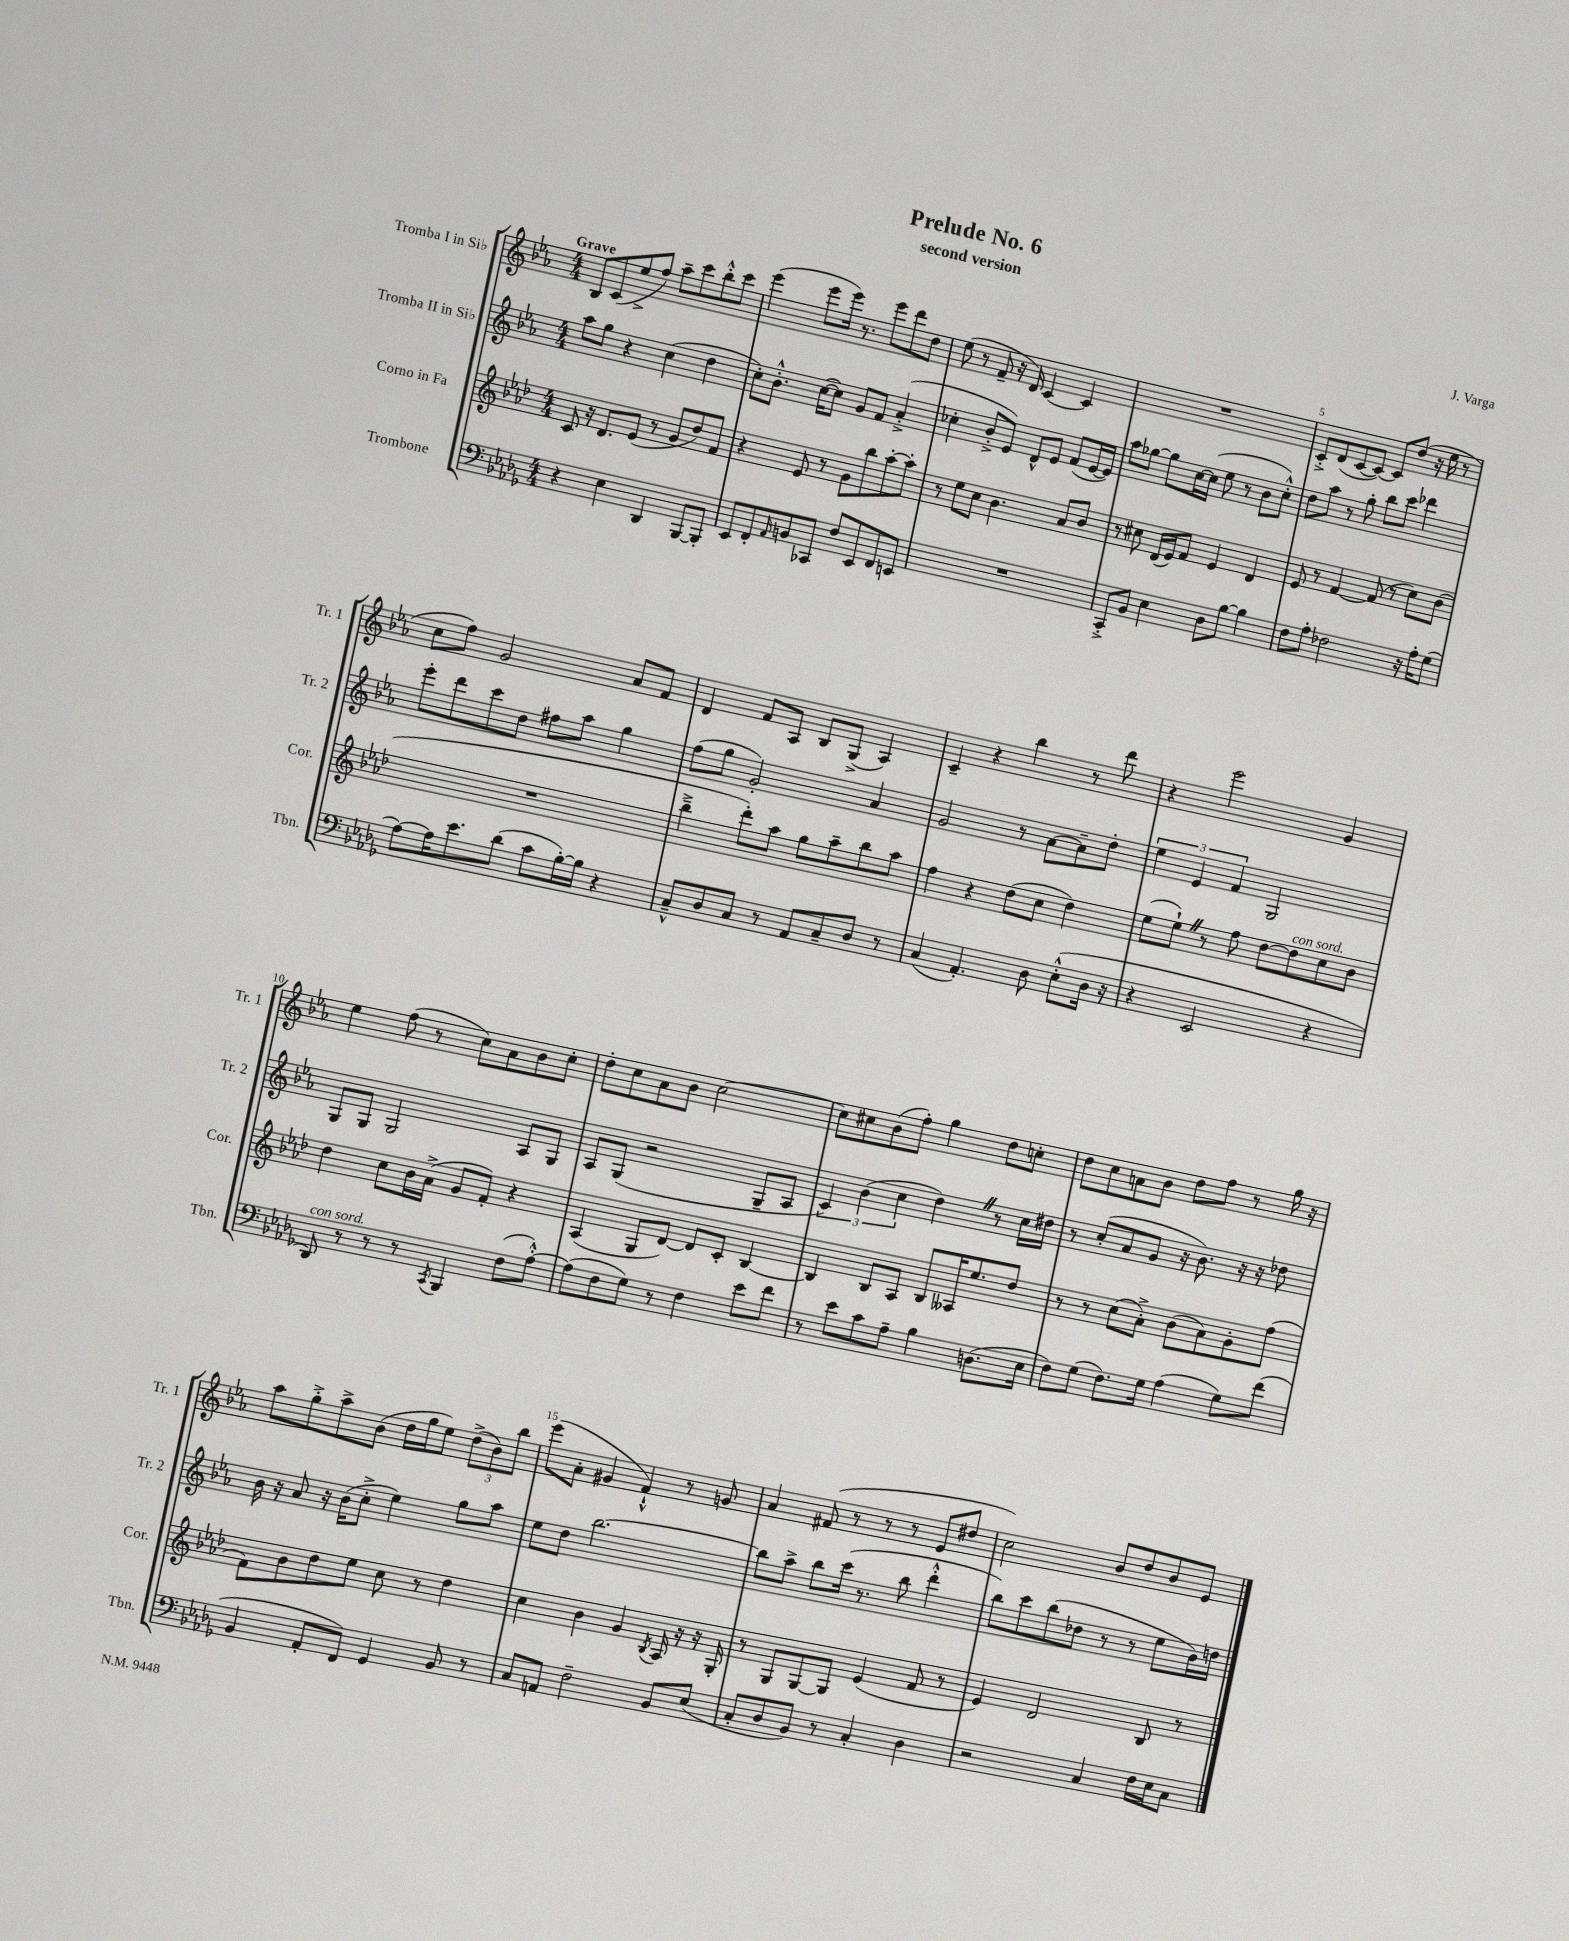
\header { title = "Prelude No. 6" composer = "J. Varga" subtitle = "second version" }
<<
\new StaffGroup <<
\new Staff = "s0" \with { instrumentName = "Tromba I in Sib" shortInstrumentName = "Tr. 1" } {
    \clef treble \key ees \major \numericTimeSignature \time 4/4 \tempo "Grave"
    bes8 c'8( ees''8-> f''8) aes''8-- c'''8 bes''8-.-^ c'''8 |
    ees'''4( ees'''8 ees'''16) r8. ees'''8 d'''8 d''8 |
    ees''8( r8 f'8-- r16 d'16) c'4~ c'4 |
    R1 |
    c'8-.-> d'8( c'8~ c'8~) c'8 d''8( r16 ees''16 r8 |
    c''8 f''8) g'2 aes'8 f'8 |
    d'4 f'8 aes8 bes8 g8->( aes4) |
    c'4-- r4 bes''4 r8 d'''8 |
    r4 ees'''2 g'4 |
    ees''4 f''8( r8 c''8) aes'8 bes'8 c''8-. |
    d''8-. c''8 aes'8 bes'8 c''2~ |
    c''8 cis''8 bes'8( f''8-.) g''4 d''8 c''8-. |
    d''8 c''8 a'8 bes'8 d''8 f''8 r8 g''16 r16 |
    aes''8 g''8-.-> aes''8-> bes'8( d''16 g''16 ees''8) \tuplet 3/2 { d''8->( bes'8) bes''8 } |
    ees'''8( aes'8-. gis'4 f'4-!-^) r8 g'8 |
    aes'4 fis'8( r8 r8 r8 ees'8 dis''8 |
    c''2) bes'8 d''8 bes'8 ees'8 \bar "|." |
}
\new Staff = "s1" \with { instrumentName = "Tromba II in Sib" shortInstrumentName = "Tr. 2" } {
    \clef treble \key ees \major \numericTimeSignature \time 4/4
    aes''8 g''8 r4 c''4( d''4 |
    c''8-.) bes'8.-.-^ c''16~( c''8) g'8 f'8 aes'4-.->( |
    ces''4-. bes'8-.-> ees'8) d'8-^ ees'8 f'8( ees'16~ ees'16) |
    aes''8 ges''8~ ges''8 c''16~ c''16( ees''8 r8 bes'8 c''8-.-^) |
    d''8 aes''8 r8 g''8-. bes''8 c'''8 des'''4 |
    ees'''8-. d'''8 c'''8 d''8 fis''8 aes''8 g''4 |
    f''8( g''8 g'2-.) aes'4 |
    g'2 r8 aes'8~ aes'8-- d''8-. |
    \tuplet 3/2 { ees''4 ees'4 f'4 } g2 |
    g8 g8 g2 aes8 g8 |
    aes8 g8( r2 g8-- aes8 |
    \tuplet 3/2 { c'4) bes'4( c''4 } d''4) \once \override BreathingSign.text = \markup { \musicglyph "scripts.caesura.straight" } \breathe r8 c''16 dis''16 |
    r8 c''8-.( aes'8 g'8 r16 bes'8.) r16 r16 des''8 |
    bes'16 r16 aes'8 r16 bes'16( c''8-.-> ees''4) g''8 aes''8 |
    ees''8 d''8 bes''2.~ |
    bes''8 aes''8-> bes''8 c'''16( r8. bes''8 d'''4-.-^ |
    bes''8) c'''8 bes''8( des''8 r8 r8 ees''8 bes'16) d''16 \bar "|." |
}
\new Staff = "s2" \with { instrumentName = "Corno in Fa" shortInstrumentName = "Cor." } {
    \clef treble \key aes \major \numericTimeSignature \time 4/4
    c'8 r16 des'8. ees'8( r8 g'8 des''8) f'8 |
    r4 ees'8 r8 g'8 bes''8 aes''8~-. aes''8-. |
    r8 ees''8 c''8 bes'4. aes'8 bes'8 |
    r8 cis''8 des'16( ees'16) f'8 ees'4 des'4 |
    ees'8 r8 f'4~ f'8( r8 c''8) bes'8( |
    R1 |
    bes''4---> des'''8-.) aes''8 g''8 aes''8-- bes''8 aes''8 |
    f''4 r4 des''8( c''8 des''4) |
    ees''8( ees''8-!) \once \override BreathingSign.text = \markup { \musicglyph "scripts.caesura.straight" } \breathe r8 f''8 des''8~ des''8^\markup { \italic "con sord." } c''8 bes'8 |
    des''4 c''8 bes'16 aes'16->( g'8 f'8-.) r4 |
    aes4( g8 des'8~) des'8 c'8-. bes4~ |
    bes4 bes8 aes8 bes8 aeses16 ees''8. des''8 |
    r8 r8 c''8( aes'8-.->) bes'8( aes'8) g'8-. f''8( |
    f'8) bes'8 des''8 ees''8 c''8 r8 des''4 |
    c''4 bes'4 g'4 \acciaccatura { bes8 } aes16 r16 r16 g16-. |
    r8 g8 g8~ g8 ees'4( f'8 r8 |
    ees'4) des'2 bes8 r8 \bar "|." |
}
\new Staff = "s3" \with { instrumentName = "Trombone" shortInstrumentName = "Tbn." } {
    \clef bass \key des \major \numericTimeSignature \time 4/4
    r4 ees4 des,4 bes,,8~ bes,,8-. |
    ees,8 f,8-. \grace { aes,16 } b,8 ces,8 f8 ees,8 f,8 e,8 |
    R1 |
    c,8-.-> bes,8 ees4 des8 bes8~ bes4 |
    f8 aes8-. fes2 r16 aes16-. ges8( |
    aes8~) aes16 ees'8. des'8( c'8 bes16~-.) bes16 r4 |
    c8---^ des8 c8 r8 aes,8 c8-- des8 r8 |
    c4( aes,4.-.) des8 ees8-.-^( des16 r16 |
    r4 ees,2 r4 |
    des,8^\markup { \italic "con sord." }) r8 r8 r8 \acciaccatura { c,8 } bes,,4 f8( aes8~-.-^) |
    aes8( f8 ges8) r8 f4 ees'8 f'8 |
    r8 ees'8 c'8 aes8-- bes4 d8.( ees16 |
    f8) ges8( f8.) ges16 aes4( ges8) f'8( |
    bes,4 aes,8-. f,8) ges,4 bes,8 r8 |
    c8 a,8 f2-- bes,8 ees8( |
    c8-. des8 bes,8) r8 c4-. des4 |
    r2 c4 f16 ees16 c8 \bar "|." |
}
>>
>>
\layout { \context { \Score \override BarNumber.break-visibility = ##(#f #t #t) barNumberVisibility = #(every-nth-bar-number-visible 5) } }
